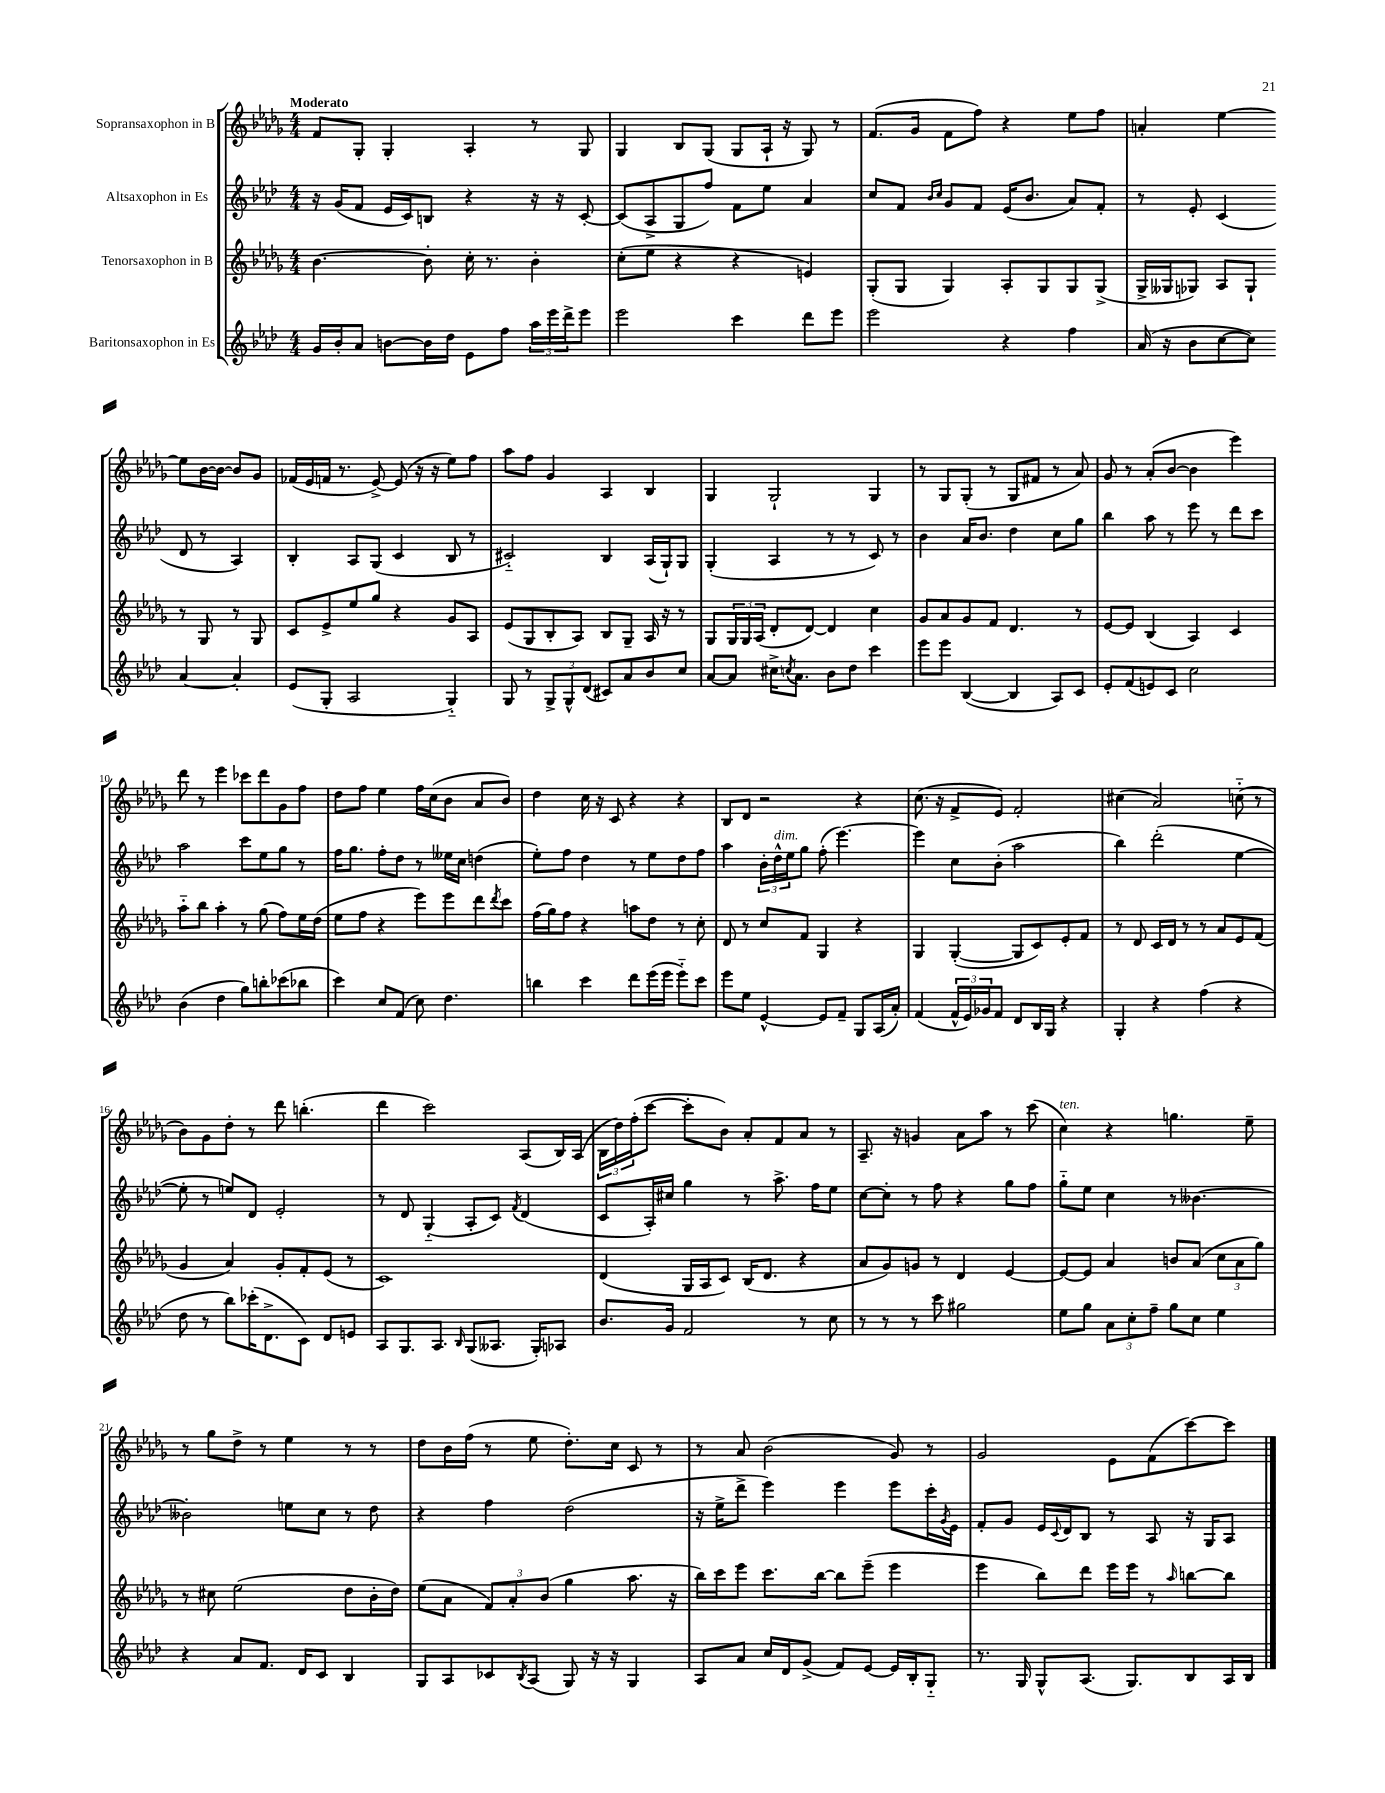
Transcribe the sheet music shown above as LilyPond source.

<<
\new StaffGroup <<
\new Staff = "s0" \with { instrumentName = "Sopransaxophon in B" } {
    \clef treble \key des \major \numericTimeSignature \time 4/4 \tempo "Moderato"
    f'8 ges8-. ges4-. aes4-. r8 ges8 |
    ges4 bes8 ges8( ges8 aes16-! r16 ges8) r8 |
    f'8.( ges'16 f'8 f''8) r4 ees''8 f''8 |
    a'4-. ees''4~ ees''8 bes'16~ bes'16~ bes'8 ges'8 |
    fes'16( ees'16 f'16 r8. ees'8~->) ees'8( r16 r16 ees''8) f''8 |
    aes''8 f''8 ges'4 aes4 bes4 |
    ges4 ges2-! ges4 |
    r8 ges8 ges8-.( r8 ges8 fis'8 r8 aes'8) |
    ges'8 r8 aes'8-.( bes'8~ bes'4 ees'''4) |
    des'''8 r8 ees'''4 ces'''8 des'''8 ges'8 f''8 |
    des''8 f''8 ees''4 f''16 c''16( bes'8 aes'8 bes'8) |
    des''4 c''16 r16 c'8 r4 r4 |
    bes8 des'8 r2 r4 |
    c''8.( r16 f'8-> ees'8) f'2-. |
    cis''4( aes'2) c''8-_( r8 |
    bes'8) ges'8 des''8-. r8 des'''8 b''4.-.( |
    des'''4 c'''2) aes8( bes16) aes16( |
    \tuplet 3/2 { bes16 des''16) f''16-.( } c'''8~ c'''8-. bes'8) aes'8-. f'8 aes'8 r8 |
    aes8.-- r16 g'4 aes'8 aes''8 r8 c'''8( |
    c''4^\markup { \italic "ten." }) r4 g''4. ees''8-- |
    r8 ges''8 des''8-> r8 ees''4 r8 r8 |
    des''8 bes'16 f''16( r8 ees''8 des''8.-.) c''16 c'8 r8 |
    r8 aes'8 bes'2( ges'8) r8 |
    ges'2 ees'8 f'8( c'''8~) c'''8 \bar "|." |
}
\new Staff = "s1" \with { instrumentName = "Altsaxophon in Es" } {
    \clef treble \key aes \major \numericTimeSignature \time 4/4
    r16 g'16( f'8 ees'16 c'16) b8 r4 r16 r16 c'8~-. |
    c'8( aes8-> g8 f''8) f'8 ees''8 aes'4 |
    c''8 f'8 \grace { bes'16 c''16 } g'8 f'8 ees'16( bes'8. aes'8) f'8-. |
    r8 ees'8-. c'4( des'8 r8 aes4) |
    bes4-. aes8 g8( c'4 bes8 r8 |
    cis'2-_) bes4 aes16( g16-!) g8 |
    g4-.( aes4 r8 r8 c'8) r8 |
    bes'4 aes'16 bes'8. des''4 c''8 g''8 |
    bes''4 aes''8 r8 ees'''8 r8 des'''8 c'''8 |
    aes''2 c'''8 ees''8 g''8 r8 |
    f''16 g''8. f''8-. des''8 r8 eeses''16 c''16 d''4( |
    ees''8-.) f''8 des''4 r8 ees''8 des''8 f''8 |
    aes''4 \tuplet 3/2 { bes'16-. des''16-^^\markup { \italic "dim." } ees''16 } g''8 f''8-.( ees'''4.~) |
    ees'''4 c''8 bes'8-.( aes''2 |
    bes''4) des'''2-.( ees''4~ |
    ees''8-. r8 e''8) des'8 ees'2-. |
    r8 des'8 g4-_( aes8-. c'8) \acciaccatura { f'8 } des'4( |
    c'8 aes16-.) cis''16 g''4 r8 aes''8.-> f''16 ees''8 |
    c''8~ c''8-. r8 f''8 r4 g''8 f''8 |
    g''8-_ ees''8 c''4 r8 beses'4.~ |
    beses'2-. e''8 c''8 r8 des''8 |
    r4 f''4 des''2( |
    r16 ees''16-> des'''8-> ees'''4) ees'''4 ees'''8 c'''16-. \acciaccatura { g'8 } ees'16 |
    f'8-. g'8 ees'16 \appoggiatura { c'8 } des'16 bes8 r8 aes8 r16 g16 aes8 \bar "|." |
}
\new Staff = "s2" \with { instrumentName = "Tenorsaxophon in B" } {
    \clef treble \key des \major \numericTimeSignature \time 4/4
    bes'4.~ bes'8-. c''16-. r8. bes'4-. |
    c''8-.( ees''8 r4 r4 e'4) |
    ges8-.( ges8 ges4) aes8-. ges8 ges8 ges8->( |
    ges16-> geses16 ges8) aes8 ges8-! r8 ges8 r8 ges8 |
    c'8 ees'8-> ees''8 ges''8 r4 ges'8 aes8 |
    ees'8( ges8 bes8-. aes8) bes8 ges8-- aes16 r16 r8 |
    ges8 \tuplet 3/2 { ges16 ges16 aes16( } des'8-. des'8~) des'4 c''4 |
    ges'8 aes'8 ges'8 f'8 des'4. r8 |
    ees'8~ ees'8 bes4( aes4) c'4 |
    aes''8-_ bes''8 aes''4-. r8 ges''8( f''8) ees''16 des''16( |
    ees''8 f''8 r4 ees'''8) ees'''8 des'''8 \acciaccatura { des'''8 } c'''8 |
    f''16( ges''16) f''8 r4 a''8 des''8 r8 c''8-. |
    des'8 r8 c''8 f'8 ges4 r4 |
    ges4 ges4~-.( ges8 c'8) ees'8-. f'8 |
    r8 des'8 c'16 des'16 r8 r8 aes'8 ees'8 f'8( |
    ges'4 aes'4) ges'8-. f'8-. ees'8( r8 |
    c'1) |
    des'4( ges16 aes16 c'8) bes16( des'8. r4 |
    aes'8 ges'8) g'8 r8 des'4 ees'4~ |
    ees'8~ ees'8 aes'4 b'8 aes'8( \tuplet 3/2 { c''8 aes'8 ges''8) } |
    r8 cis''8 ees''2( des''8 bes'16-. des''16) |
    ees''8( aes'8 \tuplet 3/2 { f'8) aes'8-. bes'8( } ges''4 aes''8. r16 |
    bes''16) c'''16 ees'''8 c'''8. bes''16~ bes''8 ees'''8--( ees'''4 |
    ees'''4 bes''8) des'''8 ees'''16 ees'''16 r8 \grace { aes''16 } b''8~ b''8 \bar "|." |
}
\new Staff = "s3" \with { instrumentName = "Baritonsaxophon in Es" } {
    \clef treble \key aes \major \numericTimeSignature \time 4/4
    g'16 bes'16-. aes'8 b'8~ b'16 des''16 ees'8 f''8 \tuplet 3/2 { aes''16 ees'''16 des'''16-> } ees'''8 |
    ees'''2 c'''4 des'''8 ees'''8 |
    ees'''2 r4 f''4 |
    aes'16( r16 bes'8 c''8~ c''8) aes'4~ aes'4-. |
    ees'8( g8-. aes2 g4-_) |
    g8 r8 \tuplet 3/2 { g8-> g8-^ des'8( } cis'8) aes'8 bes'8 c''8 |
    aes'8~ aes'8 cis''16-> \acciaccatura { c''8 } aes'8. bes'8 des''8 c'''4 |
    ees'''8 ees'''8 bes4~( bes4 aes8) c'8 |
    ees'8-. f'8( e'8) c'8 c''2 |
    bes'4( des''4 g''8) b''8-. ces'''8( bes''8 |
    c'''4) c''8 f'8( c''8) des''4. |
    b''4 c'''4 des'''8 ees'''16( ees'''16 ees'''8-_) c'''8 |
    ees'''8 ees''8 ees'4~-^ ees'8 f'8-- g8 aes16( aes'16-.) |
    f'4( \tuplet 3/2 { f'16-^ ees'16) ges'16 } f'8 des'8 bes16 g16 r4 |
    g4-. r4 f''4( r4 |
    des''8 r8 bes''8) ces'''16-.( des'8.-> c'8) des'8 e'8 |
    aes8 g8. aes8. \grace { bes16 } g8( aeses8. g16-.) aes8 |
    bes'8. g'16 f'2 r8 c''8 |
    r8 r8 r8 c'''8 gis''2 |
    ees''8 g''8 \tuplet 3/2 { aes'8 c''8-. f''8-- } g''8 c''8 ees''4 |
    r4 aes'8 f'8. des'16 c'8 bes4 |
    g8 aes8 ces'8 \acciaccatura { bes8 } aes8( g8) r16 r16 g4 |
    aes8 aes'8 c''16 des'16 g'8->( f'8) ees'8~ ees'16 bes16-. g8-_ |
    r8. g16 g8-^ aes8.( g8.) bes8 aes16 bes16 \bar "|." |
}
>>
>>
